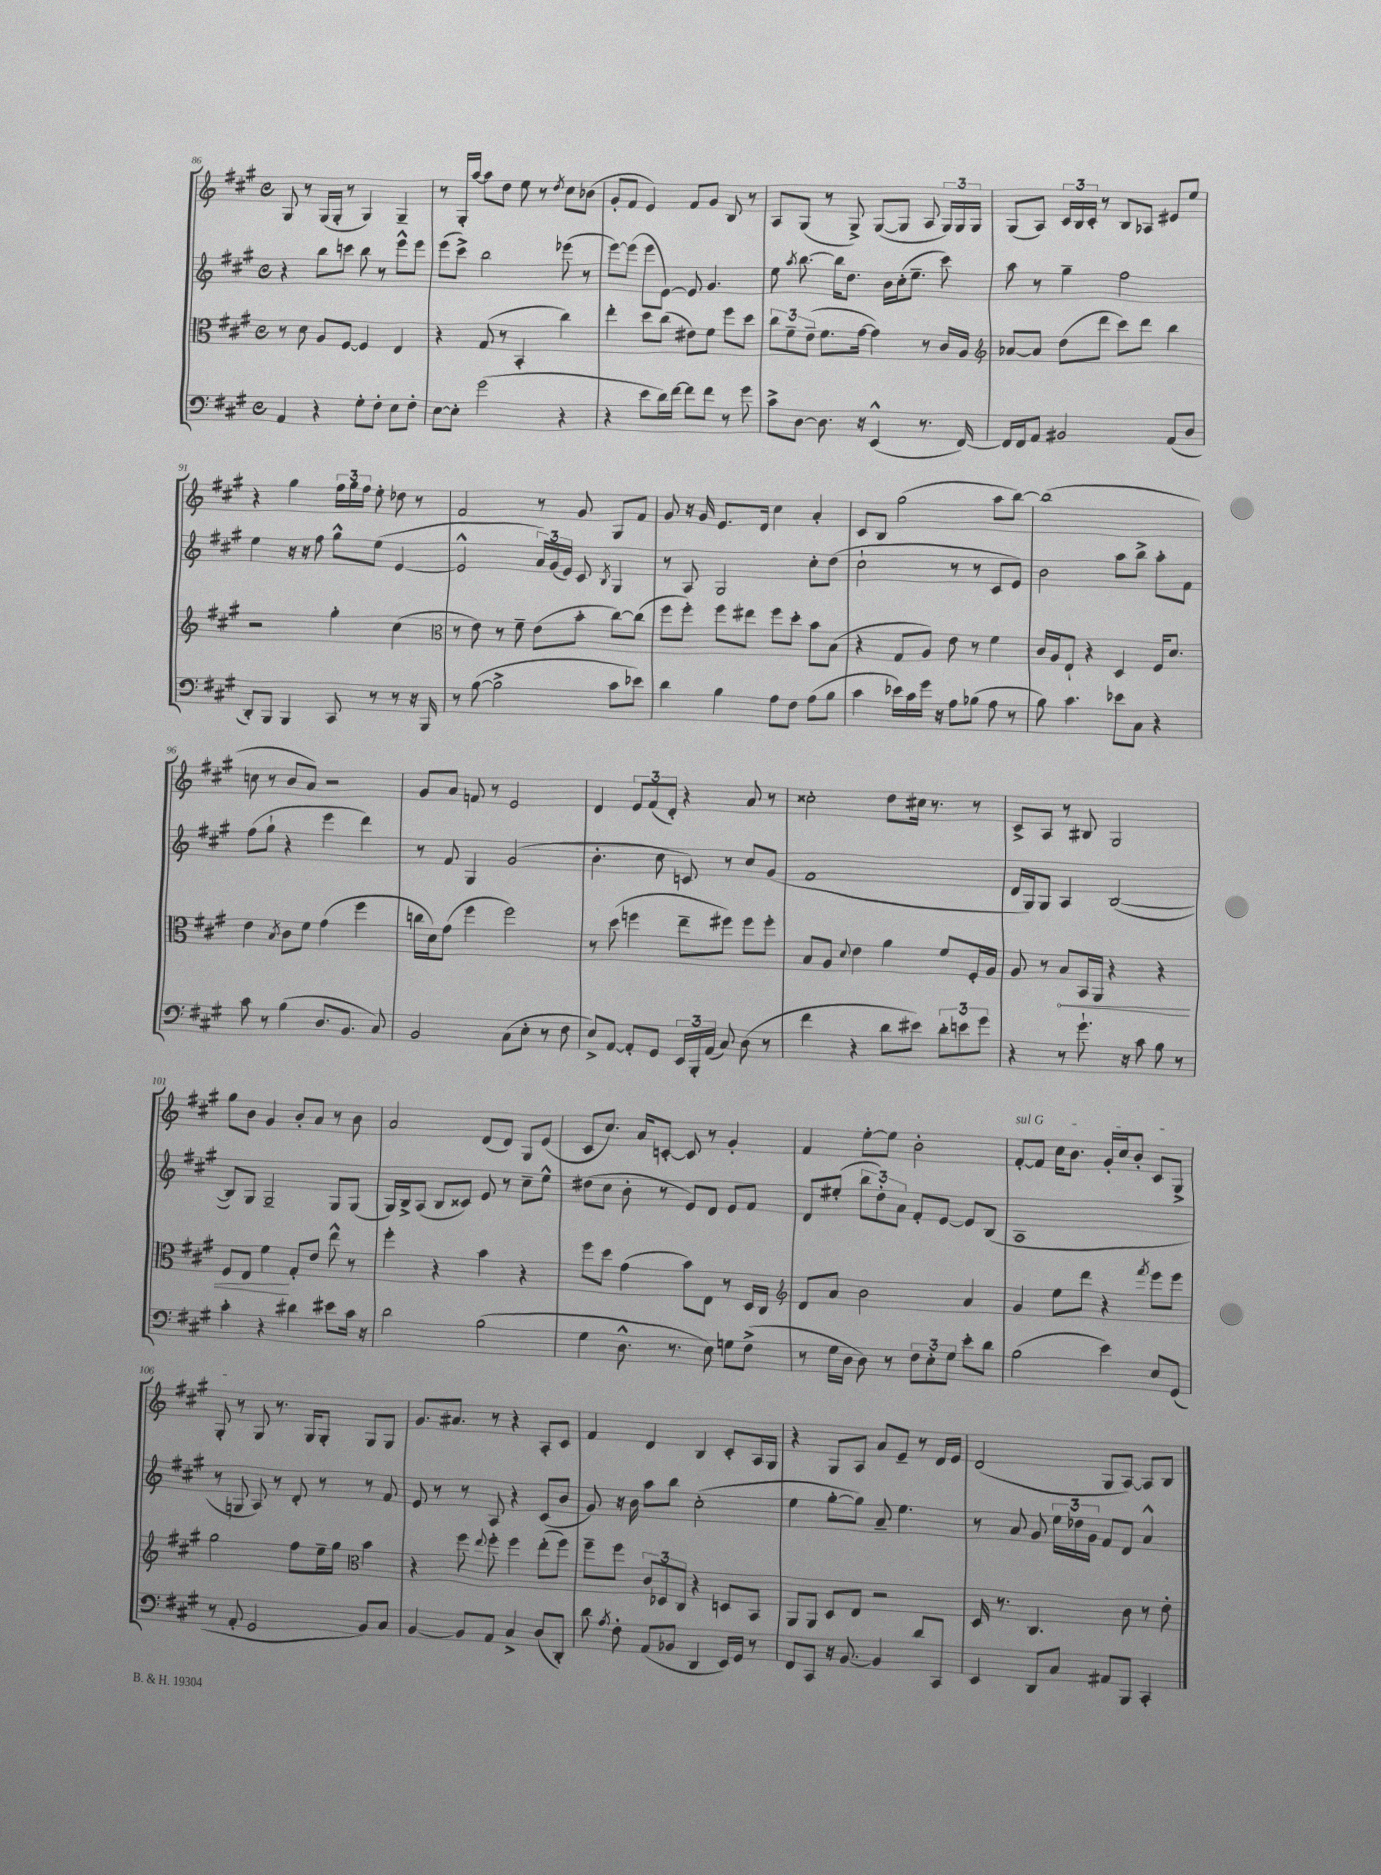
<<
\new StaffGroup <<
\new Staff = "s0" {
    \clef treble \key a \major \defaultTimeSignature \time 4/4
    \autoBeamOff gis8 r8 gis16[( gis16]-. r8 gis4) gis4-- |
    r8 gis16[-. a''16]~ a''8[ d''8] e''8 r8 \acciaccatura { d''8 } cis''8[ bes'8]( |
    gis'8[-. fis'8] e'4) fis'8[ gis'8] b8 r8 |
    a8[ gis8]( r8 gis8->) gis8[~( gis8] a8 \tuplet 3/2 { gis16[) gis16 gis16] } |
    gis8[( a8]) \tuplet 3/2 { cis'16[ b16 cis'16]-. } r8 b8[ aes8] eis'8[ e''8] |
    r4 gis''4 \tuplet 3/2 { fis''16[ gis''16 fis''16] } e''8-. des''8 r8 |
    fis'2 r8 gis'8 gis8[ fis'8] |
    gis'8 r16 gis'16 e'8.[ d'16] cis''4 a'4-. |
    cis'8[ b8] gis''2( a''8[ b''8]~) |
    b''1( |
    c''8 r8 b'8[ a'8]) r2 |
    gis'8[ a'8] f'8 r8 e'2 |
    d'4 \tuplet 3/2 { e'8[ fis'8( d'8]-.) } r4 a'8 r8 |
    cisis''2-. d''8[ cis''16] r8. r8 |
    cis'8[-> a8] r8 bis8 gis2 |
    gis''8[ b'8] gis'4 b'8[-. a'8] r8 b'8 |
    a'2 d'8[( d'8]) gis8[ e'8]( |
    cis'8[ cis''8.]) a'16[ c'8]~-. c'8 r8 gis'4-. |
    fis'4 e''8[~-. e''8] b'2-. |
    \once \override TextSpanner.bound-details.left.text = \markup { \italic "sul G" } fis'8[~-.\startTextSpan fis'8] cis''16[ b'8.] gis'16[-. cis''16 b'8]-. cis'8[ gis8]-> |
    gis8-.\stopTextSpan r8 gis8 r8. gis16[ gis8]-. gis8[ gis8] |
    gis'8.[ ais'8.] r8 r4 a8[-. cis'8] |
    fis'4 d'4 b4 cis'8[-. a16 gis16] |
    r4 gis8[ a8] a'8[ e'8]-- r8 d'16[ e'16] |
    d'2( gis8[ a8]~) a8[ b8] \bar "|." |
}
\new Staff = "s1" {
    \clef treble \key a \major \defaultTimeSignature \time 4/4
    \autoBeamOff r4 b''8[ c'''8] b''8 r8 e'''8[-^ e'''8] |
    e'''8[( cis'''8]->) b''2 ees'''8( r8 |
    e'''8[~) e'''8]( e'''8[ e'8]~) e'8 gis'4. |
    e''8 \acciaccatura { a''8 } b''8.~ b''16[ d''8.] b'16[ cis''16-.( e''8.]-- cis'''8) |
    a''8 r8 gis''4-- fis''2 |
    e''4 r16 r16 fis''8 gis''8[-^ e''8]( e'4~ |
    e'2-^ \tuplet 3/2 { a'16[) gis'16( e'16]) } cis'8 \acciaccatura { b8 } gis4 |
    r8 a8 gis2 cis''8[-. d''8]( |
    cis''2-! r8 r8 cis'8[ e'8]) |
    b'2 a''8[ b''8]-> a''8[-. fis'8] |
    fis''8[( gis''8]-! r4 e'''4 d'''4) |
    r8 fis'8 gis4 gis'2( |
    b'4.-. cis''8 c'8) r8 cis''8[ gis'8]( |
    fis'1 |
    d'16[ gis16) gis8] a4 b2~( |
    b8[) gis8] gis2-- gis8[ gis8]( |
    gis16[) b16-> a8]( b8[ cisis'8]) e'8 r8 cis''8[-- e''8]-^ |
    dis''8[( cis''8] b'8-. r8 e'8[) d'8] e'8[ fis'8] |
    d'8[ eis''8]-.( \tuplet 3/2 { b''8[ d''8-.) a'8] } fis'8[-. e'8]~ e'8[ b8]( |
    a1 |
    r8 g8 a8) r8 d'8-. r8 r8 fis'8 |
    e'8 r8 r8 a8 r4 cis'8[( b'8] |
    gis'8) r16 b'16 a''8[ b''8] cis''2-.( |
    e''4 gis''8[~-. gis''8]) a'8-- e''4. |
    r8 a'8 gis'8 \tuplet 3/2 { e''16[ des''16 gis'16] } fis'8[ d'8] a'4-^ \bar "|." |
}
\new Staff = "s2" {
    \clef alto \key a \major \defaultTimeSignature \time 4/4
    \autoBeamOff r8 d'8 a8[ fis8]~ fis4 e4 |
    r4 gis8( r8 b,4-. cis''4) |
    e''4-. d''8[ cis''8]( eis'8[) fis'8] fis''8[ d''8] |
    \tuplet 3/2 { cis''8[ fis'8-- e'8]--( } fis'8.[ gis'16]~ gis'4) r8 cis'16[ a16] |
    \clef treble aes'8[~ aes'8] d''8[( d'''8] cis'''8[) d'''8] b''4 |
    r2 gis''4-. cis''4( |
    \clef alto r8 e'8) r8 fis'8-- e'8[( b'8]-. cis''8[~) cis''8]( |
    fis''8[ fis''8]-.) fis''8[ eis''8] fis''8[ d''8]-. b'8[ b8]( |
    r4 gis8[ a8]) e'8 r8 fis'4 |
    cis'16[ a16 e8]-! r4 d4 fis16[ d'8.] |
    e'4 \acciaccatura { b8 } cis'8[ fis'8] gis'4( fis''4 |
    c''16[ d'16) gis'8]( fis''4 fis''2) |
    r8 d''8( f''4 e''8[-- fis''8]) fis''8[ fis''8]-. |
    b8[ a8] \appoggiatura { d'8 } e'4 a'4 fis'8[ fis16-. a16] |
    a8 r8 \once \override Hairpin.circled-tip = ##t b8[\< b,16 a,16] r4 r4 |
    fis8[ e8] fis'4\! gis8[-. e'8] e''8-^ r8 |
    fis''4-. r4 b'4 r4 |
    fis''8[ d''8] gis'4( b'8[) e8] r8 d16[ cis16] |
    \clef treble d'8[ a'8] b'2 a'4 |
    gis'4 e''8[ d'''8] r4 \acciaccatura { fis'''8 } e'''8[ e'''8] |
    gis''2 fis''8[ e''16-- gis''16] \clef alto b'4 |
    r4 fis''8 \appoggiatura { e''8 } fis''8-. fis''4 e''8[-.( fis''8]) |
    fis''8[-- fis''8] \tuplet 3/2 { cis'8[ des8 cis8] } r4 d8[ b,8] |
    a,8[ a,8] d8[ e8] r2 |
    d16 r8. cis4. cis'8 r8 e'8-. \bar "|." |
}
\new Staff = "s3" {
    \clef bass \key a \major \defaultTimeSignature \time 4/4
    \autoBeamOff a,4 r4 gis8[-. fis8]-. e8[ fis8]-. |
    e8[~ e8]-. gis'2( r4 |
    r4 e'8[ d'16) fis'16]~ fis'8[ fis'8] r8 gis'8 |
    cis'8[-> d8]~ d8. r16 e,4-^( r8. fis,16~) |
    fis,16[ fis,16 a,8] bis,2 a,8[( d8] |
    d,8[-.) b,,8] b,,4 cis,8 r8 r8 r16 b,,16 |
    r8 b8~( b2-> cis'8[ ees'8]) |
    d'4 b4 a8[ fis8] a8[( b8] |
    cis'4 ees'16[) cis'16 gis'16] r16 a8[ bes8]( a8 r8 |
    b8) cis'4. ees'8[ cis8] r4 |
    cis'8 r8 b4( d8.[ b,8.] cis8) |
    b,2 cis8[( e8]-. r8 fis8 |
    e8[->) a,8]~ a,8[-. gis,8] \tuplet 3/2 { e,16[ b,,16-. a,16]( } cis8) d8( r8 |
    fis'4 r4 d'8[ eis'8]) \tuplet 3/2 { d'8[-. e'8 gis'8] } |
    r4 r8 gis'8.-! r16 cis'8 b8 r8 |
    cis'4-. r4 dis'4 eis'8[ cis'16] r16 |
    d'2 b2( |
    gis4 d8.-^ r8. e8) g8[ fis8]->( |
    r8 gis16[ d16] d8) r8 \tuplet 3/2 { fis8[ e8-. gis8] } e'8[-. d'8] |
    b2( e'4) e8[ gis,8]( |
    r8 a,8-. gis,2 b,8[) cis8] |
    b,4~ b,8[ a,8] cis4-> d8[( d,8]-.) |
    d'8 \acciaccatura { a8 } fis8-. a,8[( bes,8] d,4 e,16[) gis,16] r8 |
    fis,8[ cis,8] r16 b,8.~ b,4 d'8[ cis,8] |
    e,4 d,8[ cis8] ais,8[ b,,8] cis,4-. \bar "|." |
}
>>
>>
\layout { \context { \Score currentBarNumber = #86 } }
